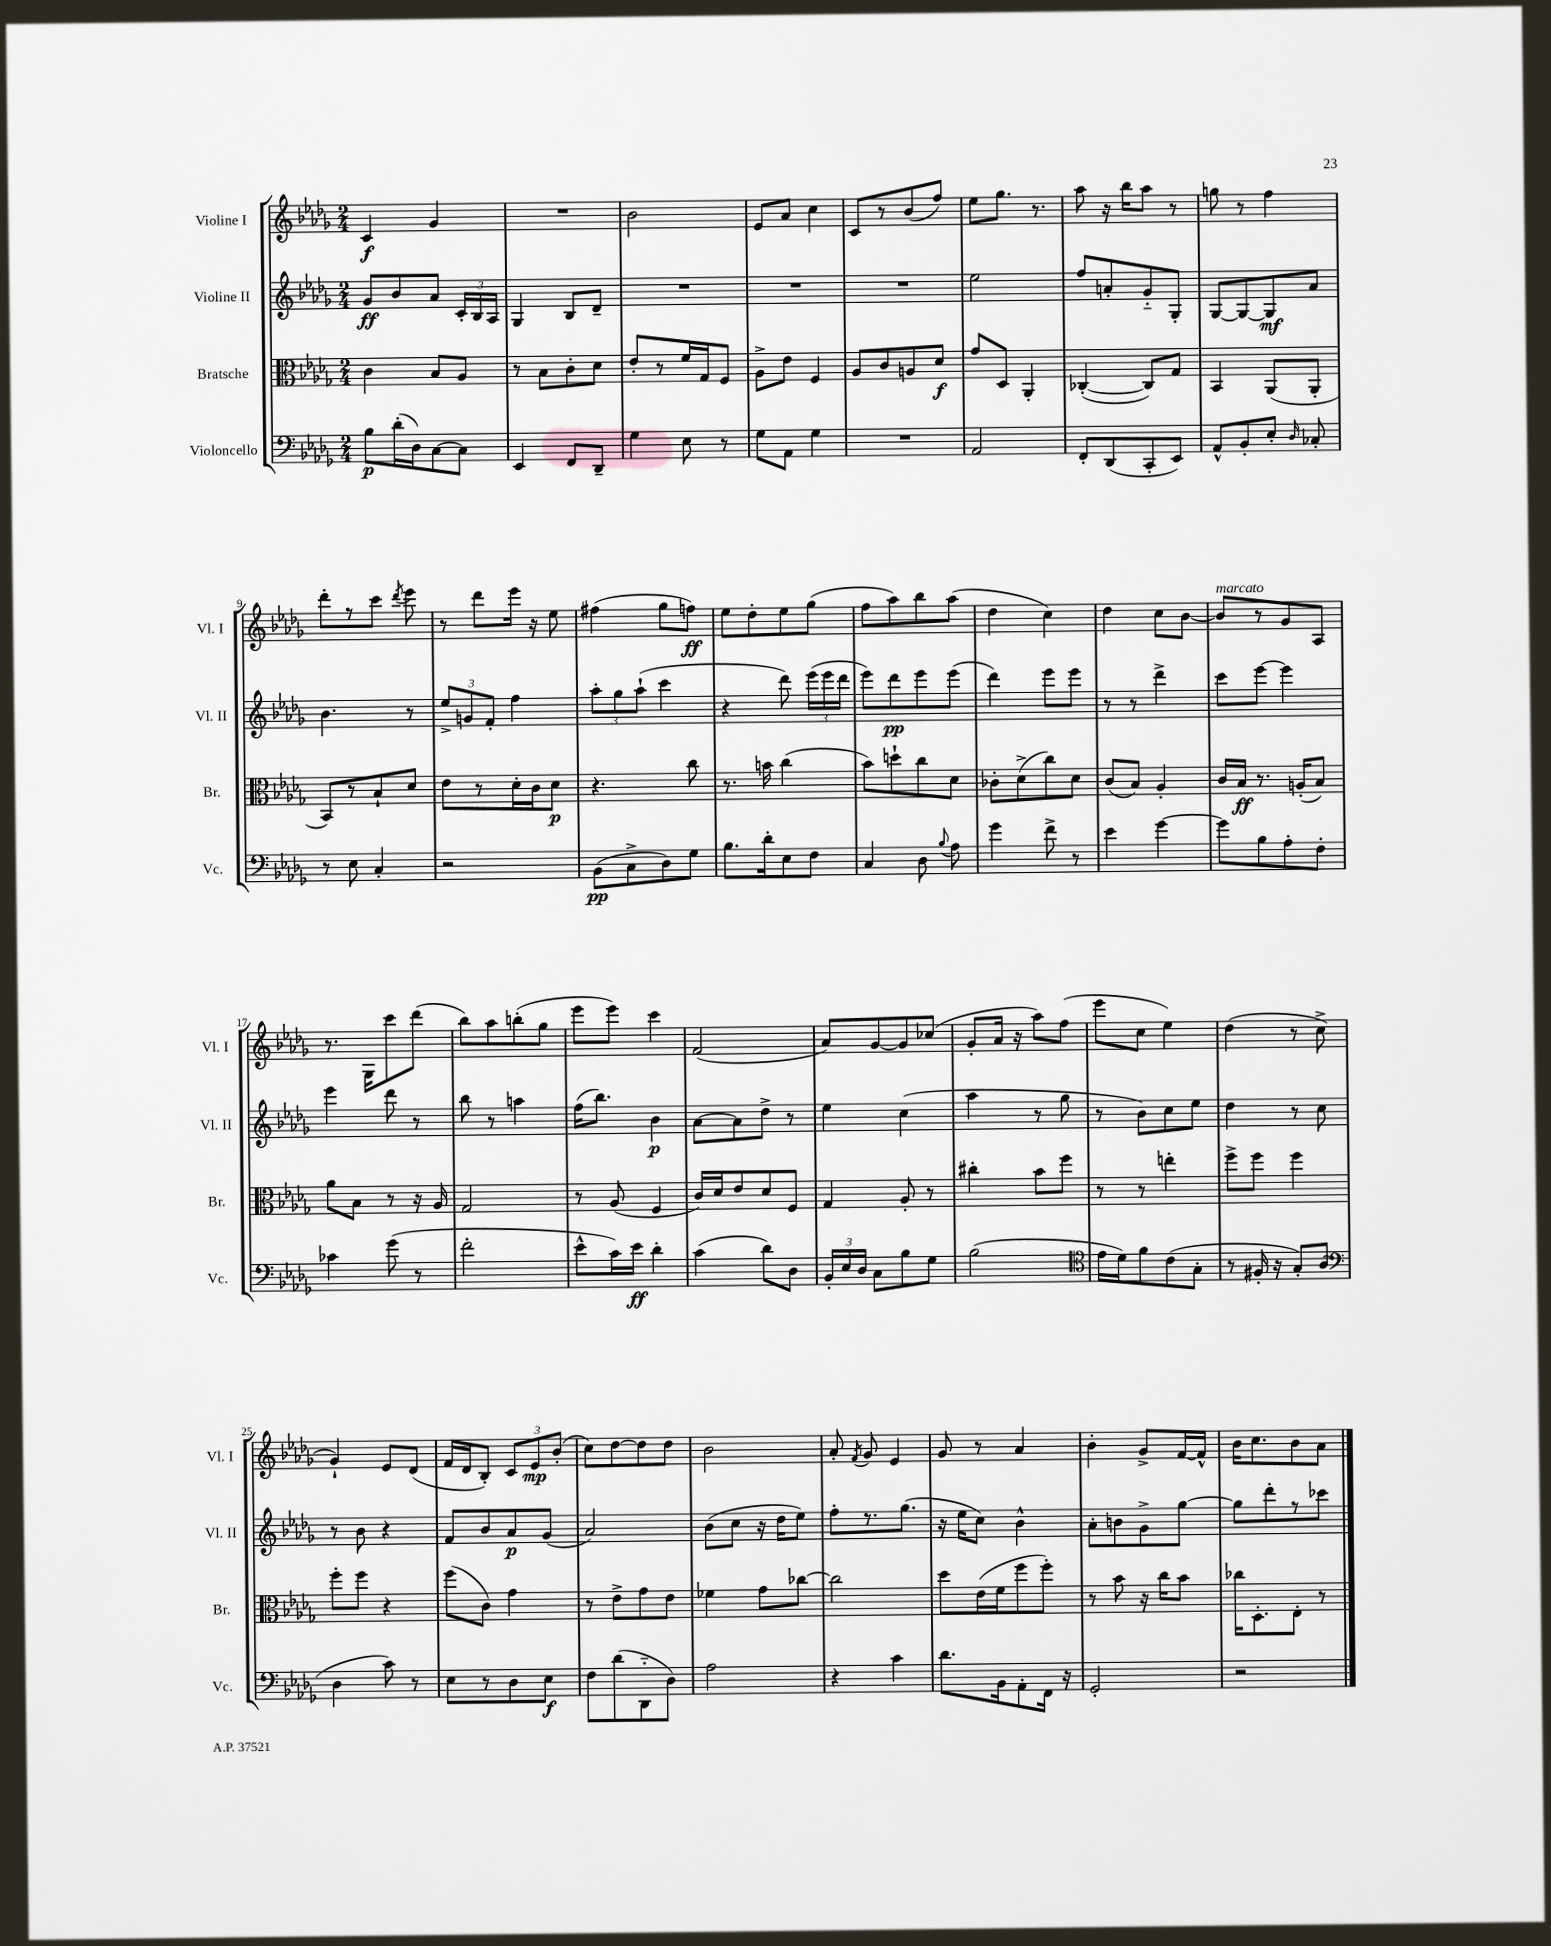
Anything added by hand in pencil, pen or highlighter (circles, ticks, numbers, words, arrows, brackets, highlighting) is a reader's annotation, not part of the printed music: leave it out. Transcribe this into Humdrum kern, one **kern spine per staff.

**kern	**dynam	**kern	**dynam	**kern	**dynam	**kern	**dynam
*part4	*part4	*part3	*part3	*part2	*part2	*part1	*part1
*staff4	*staff4	*staff3	*staff3	*staff2	*staff2	*staff1	*staff1
*I"Violoncello	*	*I"Bratsche	*	*I"Violine II	*	*I"Violine I	*
*I'Vc.	*	*I'Br.	*	*I'Vl. II	*	*I'Vl. I	*
*clefF4	*	*clefC3	*	*clefG2	*	*clefG2	*
*k[b-e-a-d-g-]	*	*k[b-e-a-d-g-]	*	*k[b-e-a-d-g-]	*	*k[b-e-a-d-g-]	*
*M2/4	*	*M2/4	*	*M2/4	*	*M2/4	*
=1	=1	=1	=1	=1	=1	=1	=1
8B-\L	p	4c\	.	8g-/L	ff	4c/	f
(16d-'\L	.	.	.	8b-/	.	.	.
16D-\J)	.	.	.	.	.	.	.
[8C\	.	8B-/L	.	8a-/J	.	4g-/	.
8C\J]	.	8A-/J	.	24c'/LL	.	.	.
.	.	.	.	24B-/	.	.	.
.	.	.	.	24A-/JJ	.	.	.
=2	=2	=2	=2	=2	=2	=2	=2
4EE-/	.	8r	.	4G-/	.	2r	.
.	.	8B-\L	.	.	.	.	.
8FF/L	.	8c'\	.	8B-/L	.	.	.
8DD-~/J	.	8d-\J	.	8d-~/J	.	.	.
=3	=3	=3	=3	=3	=3	=3	=3
4G-\	.	8e-'/L	.	2r	.	2b-\	.
.	.	8r	.	.	.	.	.
8E-\	.	16f/L	.	.	.	.	.
.	.	16G-/J	.	.	.	.	.
8r	.	8F/J	.	.	.	.	.
=4	=4	=4	=4	=4	=4	=4	=4
8G-\L	.	8A-^\L	.	2r	.	8e-/L	.
8AA-\J	.	8e-\J	.	.	.	8a-/J	.
4G-\	.	4F/	.	.	.	4cc\	.
=5	=5	=5	=5	=5	=5	=5	=5
2r	.	8A-/L	.	2r	.	8c/L	.
.	.	8c/	.	.	.	8r	.
.	.	8An/	.	.	.	(8b-/	.
.	.	8d-/J	f	.	.	8ff/J)	.
=6	=6	=6	=6	=6	=6	=6	=6
2AA-/	.	8g-/L	.	2ee-\	.	8ee-\L	.
.	.	8D-/J	.	.	.	8.gg-\J	.
.	.	4AA-'/	.	.	.	.	.
.	.	.	.	.	.	8.r	.
=7	=7	=7	=7	=7	=7	=7	=7
8FF'/L	.	([4C-X'/	.	8ff/L	.	8aa-\	.
(8DD-/	.	.	.	8an'/	.	16r	.
.	.	.	.	.	.	16bb-\KL	.
8CC'/	.	8C-/L])	.	8g-/	.	8aa-\J	.
8EE-/J)	.	8G-/J	.	8G-'/J	.	8r	.
=8	=8	=8	=8	=8	=8	=8	=8
8AA-^^/L	.	4BB-/	.	[8G-/L	.	8ggn\	.
8BB-'/	.	.	.	8G-/_	.	8r	.
8E-'/J	.	(8AA-/L	.	8G-/]	mf	4ff\	.
16qqD-/	.	.	.	.	.	.	.
8C-X'/	.	8AA-'/J	.	8a-/J	.	.	.
!!LO:LB:g=z
=9	=9	=9	=9	=9	=9	=9	=9
8r	.	8BB-/L)	.	4.b-\	.	8ddd-'\L	.
8E-\	.	8r	.	.	.	8r	.
4C'/	.	8B-`/	.	.	.	8ccc\J	.
.	.	.	.	.	.	8qddd-/	.
.	.	8d-/J	.	8r	.	8eee-\	.
=10	=10	=10	=10	=10	=10	=10	=10
2r	.	8e-\L	.	12ee-^/L	.	8r	.
.	.	.	.	12gn/	.	.	.
.	.	8r	.	.	.	8ddd-\L	.
.	.	.	.	12f'/J	.	.	.
.	.	16d-'\L	.	4ff\	.	16eee-\Jk	.
.	.	16c\J	.	.	.	16r	.
.	.	8d-\J	p	.	.	8ee-\	.
=11	=11	=11	=11	=11	=11	=11	=11
(8BB-\L	pp	4.r	.	12aa-'\L	.	(4ff#X\	.
.	.	.	.	12gg-\	.	.	.
8C^\	.	.	.	.	.	.	.
.	.	.	.	(12aa-`\J	.	.	.
8D-\)	.	.	.	4ccc\	.	8gg-\L	.
8G-\J	.	8cc\	.	.	.	8ffn\J)	ff
=12	=12	=12	=12	=12	=12	=12	=12
8.B-\L	.	8.r	.	4r	.	8ee-\L	.
.	.	.	.	.	.	8dd-'\	.
16d-'\k	.	16bn\	.	.	.	.	.
8E-\	.	(4cc\	.	8ddd-\)	.	8ee-\	.
8F\J	.	.	.	(24eee-\LL	.	(8gg-\J	.
.	.	.	.	24eee-\	.	.	.
.	.	.	.	24ddd-\JJ	.	.	.
=13	=13	=13	=13	=13	=13	=13	=13
4C/	.	8b-\L)	.	8eee-\L)	.	8ff\L	.
.	.	8ddn`\	.	8ddd-\	pp	8aa-\)	.
8D-\	.	8cc\	.	8eee-\	.	8bb-\	.
8qqB-/	.	.	.	.	.	.	.
8A-\	.	8d-\J	.	(8eee-\J	.	(8aa-\J	.
=14	=14	=14	=14	=14	=14	=14	=14
4g-\	.	8c-X'\L	.	4ddd-\)	.	4dd-\	.
.	.	(8d-^\	.	.	.	.	.
8f^\	.	8cc\)	.	8eee-\L	.	4cc\)	.
8r	.	8d-\J	.	8eee-\J	.	.	.
=15	=15	=15	=15	=15	=15	=15	=15
4e-\	.	(8c/L	.	8r	.	4dd-\	.
.	.	8B-/J)	.	8r	.	.	.
[4g-\	.	4A-'/	.	4ddd-^\	.	8cc\L	.
.	.	.	.	.	.	[8b-\J	.
=16	=16	=16	=16	=16	=16	=16	=16
!	!	!	!	!	!	!LO:TX:a:i:t=marcato	!
8g-\L]	.	16c/LL	.	8ccc\L	.	8b-/L]	.
.	.	16B-/JJ	ff	.	.	.	.
8B-\	.	8.r	.	[8eee-\J	.	8r	.
8A-'\	.	.	.	4eee-\]	.	8g-/	.
.	.	(16An'/KL	.	.	.	.	.
8F'\J	.	8B-/J)	.	.	.	8A-/J	.
!!LO:LB:g=z
=17	=17	=17	=17	=17	=17	=17	=17
4c-X\	.	8a-\L	.	4eee-\	.	8.r	.
.	.	8B-\J	.	.	.	.	.
.	.	.	.	.	.	16G-\KL	.
(8g-\	.	8r	.	8ddd-\	.	8ccc\	.
8r	.	16r	.	8r	.	(8ddd-\J	.
.	.	16A-/	.	.	.	.	.
=18	=18	=18	=18	=18	=18	=18	=18
2f'\	.	2G-/	.	8bb-\	.	8bb-\L)	.
.	.	.	.	8r	.	8aa-\	.
.	.	.	.	4aan\	.	(8bbn'\	.
.	.	.	.	.	.	8gg-\J	.
=19	=19	=19	=19	=19	=19	=19	=19
8e-^^\L	.	8r	.	(16ff\KL	.	8eee-\L	.
.	.	.	.	8.bb-\J)	.	.	.
16c\L)	.	(8A-/	.	.	.	8eee-\J)	.
16e-\JJ	ff	.	.	.	.	.	.
4d-'\	.	4F/	.	4b-\	p	4ccc\	.
=20	=20	=20	=20	=20	=20	=20	=20
(4c\	.	16c/LL)	.	[8a-\L	.	(2f/	.
.	.	16d-/J	.	.	.	.	.
.	.	8e-/	.	8a-\]	.	.	.
8d-\L)	.	8d-/	.	8dd-^\J	.	.	.
8D-\J	.	8F/J	.	8r	.	.	.
=21	=21	=21	=21	=21	=21	=21	=21
24BB-'/LL	.	4G-/	.	4ee-\	.	8a-/L)	.
24E-/	.	.	.	.	.	.	.
24D-/JJ	.	.	.	.	.	.	.
8C\L	.	.	.	.	.	[8g-/	.
8B-\	.	8A-'/	.	(4cc\	.	8g-/]	.
8G-\J	.	8r	.	.	.	(8cc-X/J	.
=22	=22	=22	=22	=22	=22	=22	=22
(2B-\	.	4cc#X'\	.	4aa-\	.	8g-'/L	.
.	.	.	.	.	.	16a-/Jk	.
.	.	.	.	.	.	16r	.
.	.	8b-\L	.	8r	.	8aa-\L)	.
.	.	8ff\J	.	8gg-\	.	(8ff\J	.
=23	=23	=23	=23	=23	=23	=23	=23
*clefC4	*	*	*	*	*	*	*
16e-\LL	.	8r	.	8r	.	8eee-\L	.
16d-\J)	.	.	.	.	.	.	.
8f\	.	8r	.	8b-\L)	.	8cc\J	.
(8c\	.	4een'\	.	8cc\	.	4ee-\)	.
8G-'\J	.	.	.	8ee-\J	.	.	.
=24	=24	=24	=24	=24	=24	=24	=24
8r	.	8ff^\L	.	4dd-\	.	(4dd-\	.
16F#X'/	.	8ff\J	.	.	.	.	.
16r	.	.	.	.	.	.	.
8G-'/L)	.	4ff\	.	8r	.	8r	.
(8A-/J	.	.	.	8cc\	.	8cc^\	.
!!LO:LB:g=z
=25	=25	=25	=25	=25	=25	=25	=25
*clefF4	*	*	*	*	*	*	*
4D-\	.	8ff'\L	.	8r	.	4g-`/)	.
.	.	8ff\J	.	8b-\	.	.	.
8c\)	.	4r	.	4r	.	8e-/L	.
8r	.	.	.	.	.	(8d-/J	.
=26	=26	=26	=26	=26	=26	=26	=26
8E-\L	.	(8ff\L	.	8f/L	.	16f/LL	.
.	.	.	.	.	.	16d-/J	.
8r	.	8c\J)	.	8b-/	.	8B-'/J)	.
8D-\	.	4g-\	.	8a-/	p	12c/L	.
.	.	.	.	.	.	12e-/	mp
8E-\J	f	.	.	(8g-/J	.	.	.
.	.	.	.	.	.	(12b-'/J	.
=27	=27	=27	=27	=27	=27	=27	=27
8F\L	.	8r	.	2a-/)	.	8cc\L)	.
(8d-\	.	8e-^\L	.	.	.	[8dd-\	.
8DD-\	.	8g-\	.	.	.	8dd-\]	.
8D-\J)	.	8e-\J	.	.	.	8dd-\J	.
=28	=28	=28	=28	=28	=28	=28	=28
2A-\	.	4f-X\	.	(8b-\L	.	2b-\	.
.	.	.	.	8cc\J	.	.	.
.	.	8g-\L	.	16r	.	.	.
.	.	.	.	16dd-\KL	.	.	.
.	.	[8cc-X\J	.	8ee-\J)	.	.	.
=29	=29	=29	=29	=29	=29	=29	=29
4r	.	2cc-\]	.	8ff'\L	.	8a-'/	.
.	.	.	.	.	.	8qf/	.
.	.	.	.	8.r	.	8g-/	.
4c\	.	.	.	.	.	4e-/	.
.	.	.	.	(8.gg-\J	.	.	.
=30	=30	=30	=30	=30	=30	=30	=30
8.d-\L	.	8dd-\L	.	16r	.	8g-/	.
.	.	.	.	16ee-\KL	.	.	.
.	.	(16e-\L	.	8cc\J)	.	8r	.
16BB-\k	.	16f\J	.	.	.	.	.
8AA-'\	.	8ff\	.	4b-^^\	.	4a-/	.
16FF\Jk	.	8ff'\J)	.	.	.	.	.
16r	.	.	.	.	.	.	.
=31	=31	=31	=31	=31	=31	=31	=31
2GG-'/	.	8r	.	8a-'\L	.	4b-'\	.
.	.	8b-\	.	8bn\	.	.	.
.	.	16r	.	8g-^\	.	8g-^/L	.
.	.	16cc\KL	.	.	.	.	.
.	.	8b-\J	.	[8gg-\J	.	[16f/L	.
.	.	.	.	.	.	16f^^/JJ]	.
=32	=32	=32	=32	=32	=32	=32	=32
2r	.	16cc-X\KL	.	8gg-\L]	.	16b-\KL	.
.	.	8.D-'\	.	.	.	8.cc\	.
.	.	.	.	8ddd-'\	.	.	.
.	.	8E-'\J	.	8r	.	8b-\	.
.	.	8r	.	8ccc-X\J	.	8a-\J	.
==	==	==	==	==	==	==	==
*-	*-	*-	*-	*-	*-	*-	*-
